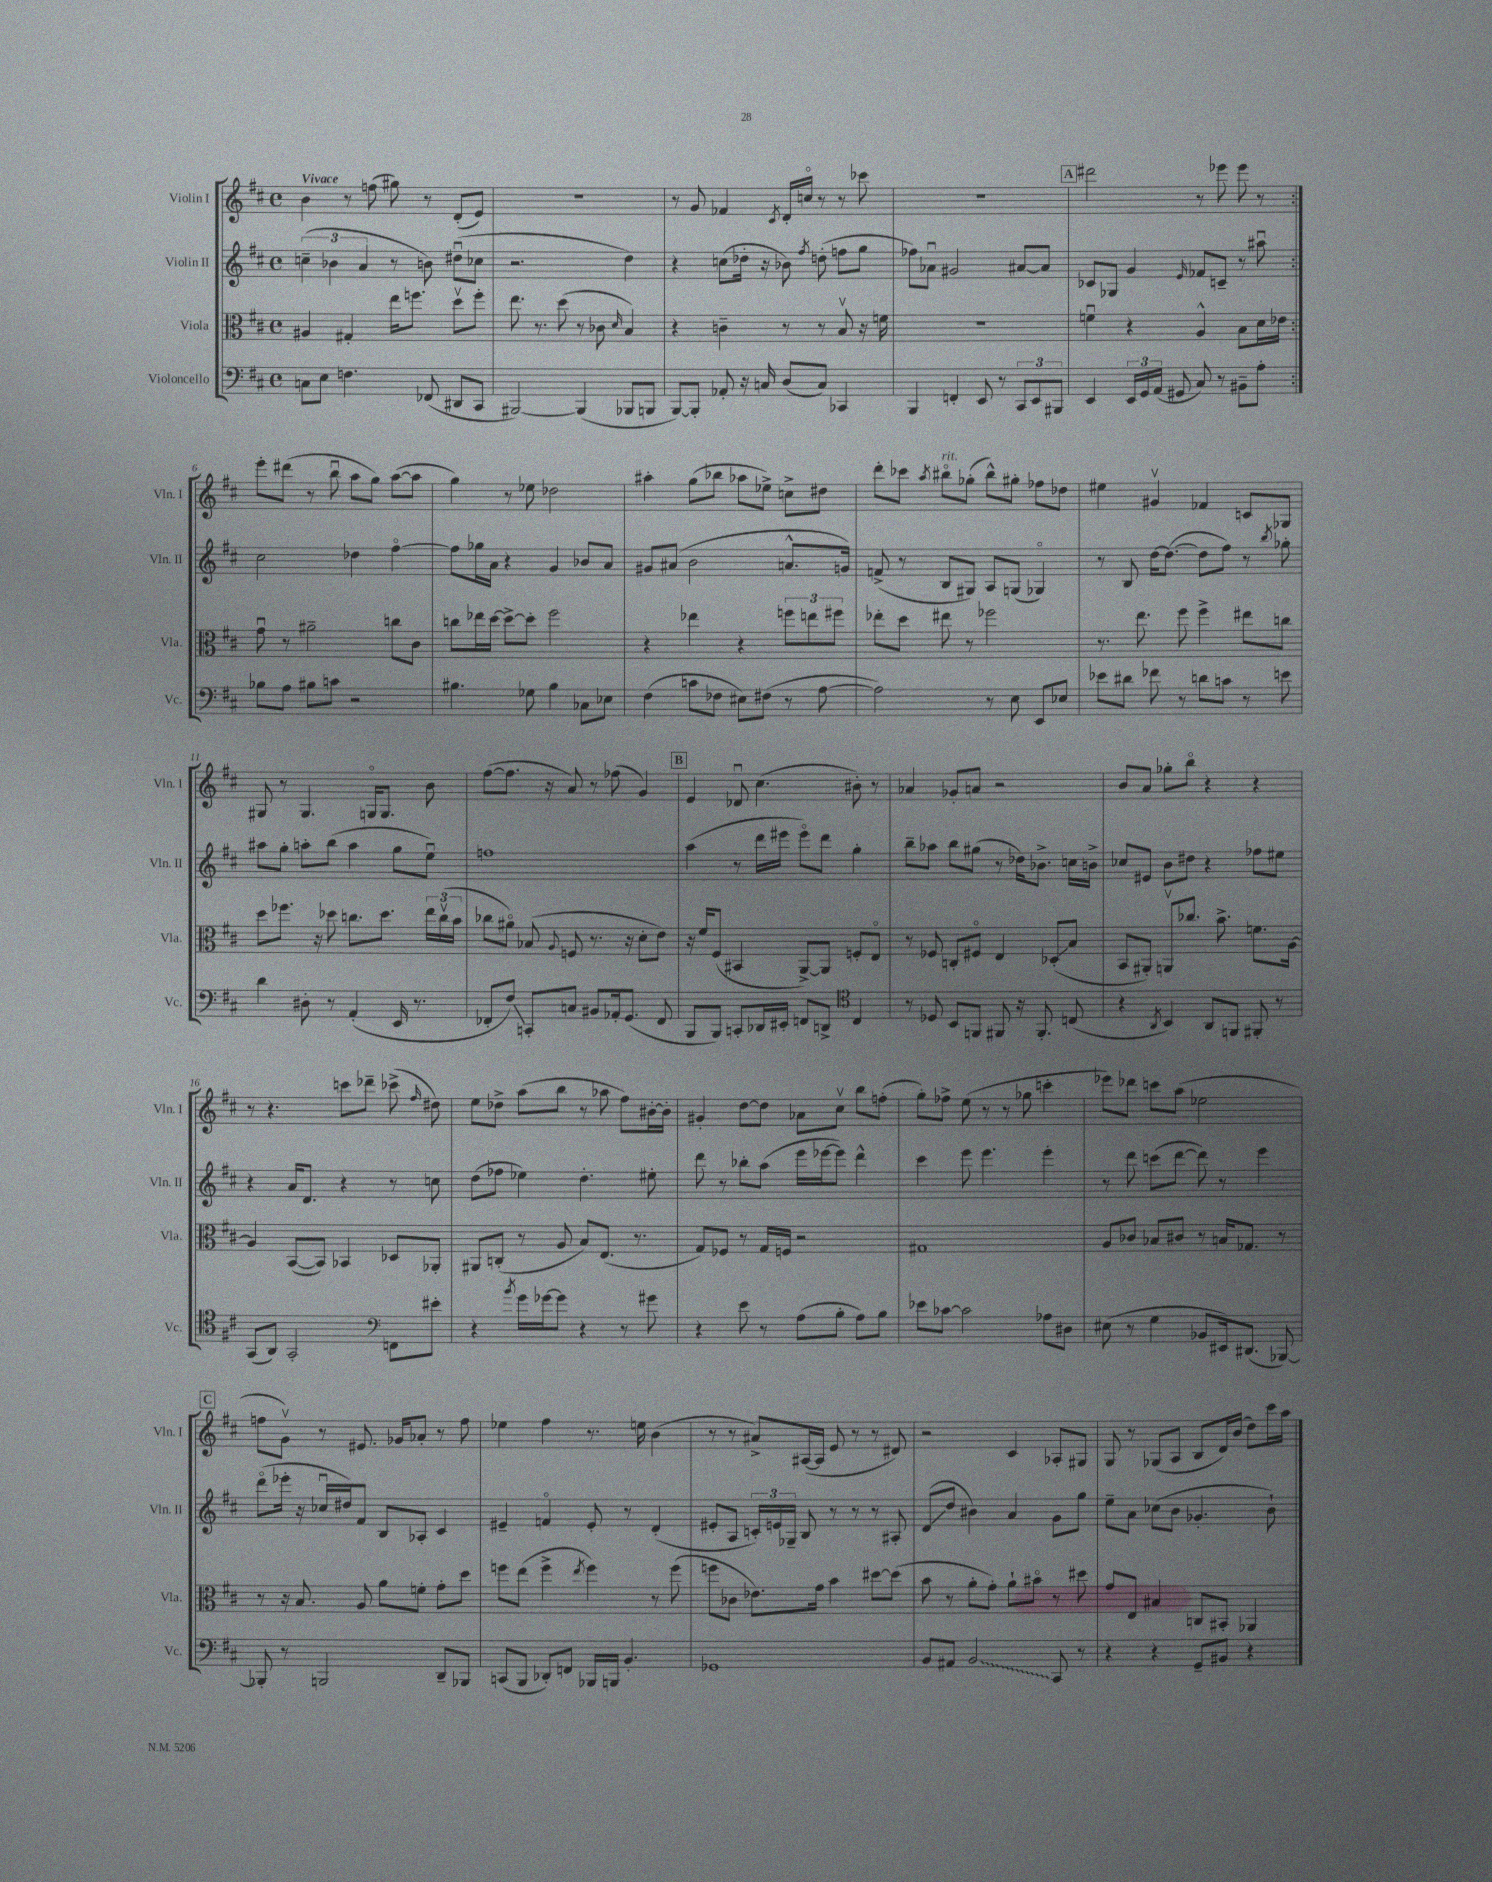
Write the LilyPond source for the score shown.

<<
\new StaffGroup <<
\new Staff = "s0" \with { instrumentName = "Violin I" shortInstrumentName = "Vln. I" } {
    \clef treble \key d \major \defaultTimeSignature \time 4/4 \tempo "Vivace"
    \autoBeamOff \repeat volta 2 { b'4 r8 f''8( gis''8) r8 d'8[-.( e'8]) |
    R1 |
    r8 g'8 fes'4 \acciaccatura { cis'8 } d'16[-. c''16]\flageolet r8 r8 ces'''8 |
    R1 |
    \mark \markup { \box "A" } dis'''2 r8 ees'''8 ees'''8 r8 | }
    e'''8[-. dis'''8]( r8 b''8\downbow a''8[ g''8]) a''8[~( a''8] |
    g''4) r8 ees''8 des''2 |
    ais''4-. g''8[( bes''8] aes''8[ ees''8]->) c''8[-> dis''8] |
    d'''8[-. ces'''8] \acciaccatura { a''8 } bis''8[\flageolet^\markup { \italic "rit." } ges''8]-.( bis''8[-^) gis''8]-. fes''8[ des''8] |
    eis''4 gis'4\upbow fes'4 c'8[ ges8] |
    gis8 r8 gis4. g16[\flageolet g8.] b'8 |
    fis''8[~( fis''8.] r16 a'8) r8 fes''8( g'4) |
    \mark \markup { \box "B" } e'4 des'8\downbow cis''4.( bis'8-.) r8 |
    aes'4 ges'8[-. a'8] r2 |
    b'8[ a'8] ges''8[-. b''8]\flageolet r4 r4 |
    r8 r4. c'''8[ des'''8]-- ces'''8->( \grace { fis''16 } dis''8) |
    e''8[ des''8]-> a''8[( b''8] r8 aes''8 fis''8[) bis'16~-. bis'16]-. |
    gis'4-. d''8[~ d''8] aes'8[ cis''8]\upbow b''8[ f''8]-.( |
    g''8[-.) fes''8]-> e''8( r8 r8 ges''8 c'''4-. |
    ees'''8[) des'''8] c'''8[ a''8]( ees''2 |
    \mark \markup { \box "C" } f''8[ g'8]\upbow) r8 eis'8. ges'16[ aes'8]-. r8 f''8 |
    ees''4 fis''4 r8. e''16 b'4( |
    r8 r8 ais'8[->) ais16~( ais16] e'8 r8 r8 dis'8) |
    r2 cis'4 aes8[-. gis8] |
    g8 r8 ges8[( a8] b8[ d'16) b'16]( d''8[) cis'''16 a''16] \bar "|." |
}
\new Staff = "s1" \with { instrumentName = "Violin II" shortInstrumentName = "Vln. II" } {
    \clef treble \key d \major \defaultTimeSignature \time 4/4
    \autoBeamOff \repeat volta 2 { \tuplet 3/2 { c''4--( bes'4 a'4 } r8 b'8) dis''8[\downbow( ces''8] |
    r2. d''4) |
    r4 c''8[( des''16]-. r16 bes'8) \acciaccatura { fis''8 } d''8-.( f''8[ g''8] |
    fes''8[) aes'8]\downbow gis'2 ais'8[~ ais'8] |
    \mark \markup { \box "A" } ces'8[ ges8] g'4 \grace { e'16 } fes'8[ c'8]-- r8 ais''8\downbow | }
    cis''2 des''4 fis''4~\flageolet |
    fis''8[ ges''16 a'16] r4 g'4 bes'8[ a'8] |
    gis'8[ ais'8]( b'2 a'8.[-^ g'16]) |
    f'8->( r8 b8[ gis8]) a8[ g8]( ges4\flageolet) |
    r8 b8 d''16[~ d''8.]~( d''8[ fis''8]) r8 \acciaccatura { b''8 } ges''8-. |
    ais''8[ g''8]-. a''8[-. b''8]( a''4 g''8[ e''8]\downbow) |
    f''1 |
    \mark \markup { \box "B" } a''4( r8 d'''16[ eis'''16] eis'''8[\flageolet) d'''8] g''4-. |
    b''8[-- aes''8] b''8[ gis''8]( r8 des''16[) bes'8.]-> c''16[ b'16]-> |
    ces''8[ eis'8] b'8[ dis''8] r4 fes''8[ eis''8] |
    r4 a'16[ d'8.] r4 r8 c''8 |
    d''8[( fes''8] ees''4) d''4.-. eis''8-. |
    d'''8 r8 bes''8[-. a''8]( e'''16[ ees'''16~ ees'''8]) d'''4-^ |
    cis'''4 e'''8 e'''4. e'''4-. |
    r8 d'''8 c'''8[( d'''8]~ d'''8) r8 e'''4 |
    \mark \markup { \box "C" } d'''8[\flageolet( ees'''16]-. r16 ces''16[\downbow dis''16) fis'8] b8[ aes8]-. cis'4 |
    eis'4-- f'4\flageolet eis'8-. r8 d'4-.( |
    eis'8[-. a8] \tuplet 3/2 { c'16[-.) e'16 ges16]-- } b8 r8 r8 r8 ais8-. |
    d'8[\glissando( d''8] bis'4) a'4 g'8[ g''8] |
    e''8[-- a'8] ces''8[( b'8] ges'4.-. b'8-!) \bar "|." |
}
\new Staff = "s2" \with { instrumentName = "Viola" shortInstrumentName = "Vla." } {
    \clef alto \key d \major \defaultTimeSignature \time 4/4
    \autoBeamOff \repeat volta 2 { ais4 gis4-. e''16[ f''8.] d''8[\upbow f''8]-. |
    e''8. r8. d''8( r8 ces'8 \grace { d'16 } b4) |
    r4 c'4-- r8 r8 b8\upbow r16 f'16 |
    R1 |
    \mark \markup { \box "A" } f'4\downbow r4 a4-^ b8[ d'16 ees'16] | }
    g'8\downbow r8 ais'2-- c''8[ cis'8] |
    c''8[ ees''16 d''16]~ d''8[~-> d''8]-. fis''2 |
    r4 ees''4 r4 \tuplet 3/2 { f''8[ e''8 fis''8] } |
    ees''8[-. d''8] eis''8 r8 fes''2 |
    r8. e''8. fis''8 fis''4-> eis''8[ c''8] |
    d''8[ fes''8.] r16 des''8 c''8.[ des''8.] \tuplet 3/2 { e''16[ c''16\upbow( b'16] } |
    ces''8[ ais'8]\flageolet) bes8( \appoggiatura { a8 } f8 r8. r16 d'8[-. e'8]) |
    \mark \markup { \box "B" } r16 fis'16[ fis8]( bis,4 a,8[~->) a,8] f8[-. e8]\flageolet |
    r8 fes8 c8[-. fis8]\flageolet e4 des8[-.\glissando( b8] |
    b,8[ ais,8]-.) a,8[\upbow ces''8.] b'8.-> f'8.[ a16]~ |
    a4 b,8[~( b,8]) bes,4 des8[ aes,8]-. |
    ais,8[ c8]-.( r8 a8 b8[) e8.]( r8. |
    g8[) fes8] r8 g16[ f16] r2 |
    gis1 |
    a8[ ces'8] bes8[ cis'8] r8 b16[ ges8.] r8 |
    \mark \markup { \box "C" } r8 r16 b8. a8 a'8[ f'8]-. g'8[-. d''8] |
    f''8[ e''8]( f''4-> \acciaccatura { e''8 } f''4) r8 f''8( |
    f''8[ ces'8] ees'8.[) g'16] b'4 dis''8[~ dis''8]( |
    b'8 r8 a'8[-. g'8]-.) a'8[-! bis'8]\flageolet r8 dis''8 |
    g'8[ e8] bis4 c8[ bis,8]-. aes,4 \bar "|." |
}
\new Staff = "s3" \with { instrumentName = "Violoncello" shortInstrumentName = "Vc." } {
    \clef bass \key d \major \defaultTimeSignature \time 4/4
    \autoBeamOff \repeat volta 2 { c8[ e8] f4. fes,8( dis,8[ cis,8] |
    bis,,2~) bis,,4( bes,,8[ b,,8] |
    b,,8[~) b,,8]-. aes,8-. r16 c16 d8[( c8]) ces,4 |
    b,,4 f,4-. e,8 r8 \tuplet 3/2 { cis,8[ e,8 bis,,8] } |
    \mark \markup { \box "A" } e,4 \tuplet 3/2 { e,16[ g,16 a,16]( } gis,8 cis8) r8 bis,8[-- a8]-. | }
    bes8[ a8] bis8[ c'8] r2 |
    bis4. ges8 bis4 ces8[ ees8] |
    fis4( c'8[ fes8] eis8[) fis8]( r8 a8~ |
    a2) r8 e8 e,8[ ees8] |
    ees'8[ dis'8] fes'8 r8 d'8[ c'8] r8 e'8 |
    d'4 dis8-. r8 a,4-.( e,16 r8. |
    fes,8[-. fis8]\glissando) c,8[-. c8] bis,8[ aes,16-. g,8.]( fes,8 |
    \mark \markup { \box "B" } b,,8[ b,,8]) c,8[-. des,16 eis,16]-. f,8[ d,8]-> \clef tenor cis4 |
    r8 des8 b,8[ f,8] fis,8 r16 fis,8.-. c8( |
    r4 \acciaccatura { a,8 } b,4) a,8[ f,8] fis,8-. r8 |
    g,8[( a,8]) g,2-. \clef bass f,8[ eis'8]-. |
    r4 \acciaccatura { b'8 } g'16[ ges'16~ ges'8] r4 r8 gis'8 |
    r4 e'8 r8 a8[( b8]-. a8[) b8] |
    ees'8[ ces'8]~ ces'2 aes8[ dis8] |
    eis8( r8 g4 bes,8[ eis,16) dis,8.]( bes,,8~) |
    \mark \markup { \box "C" } bes,,8-. r8 b,,2 d,8[-- bes,,8] |
    c,8[( b,,8] des,8[-.) f,8] bes,,16[ b,,16] b,4.-. |
    ges,1 |
    b,8[ ais,8] \once \override Glissando.style = #'zigzag b,2\glissando cis,8 r8 |
    r4 r4 g,8[-- bis,8] r4 \bar "|." |
}
>>
>>
